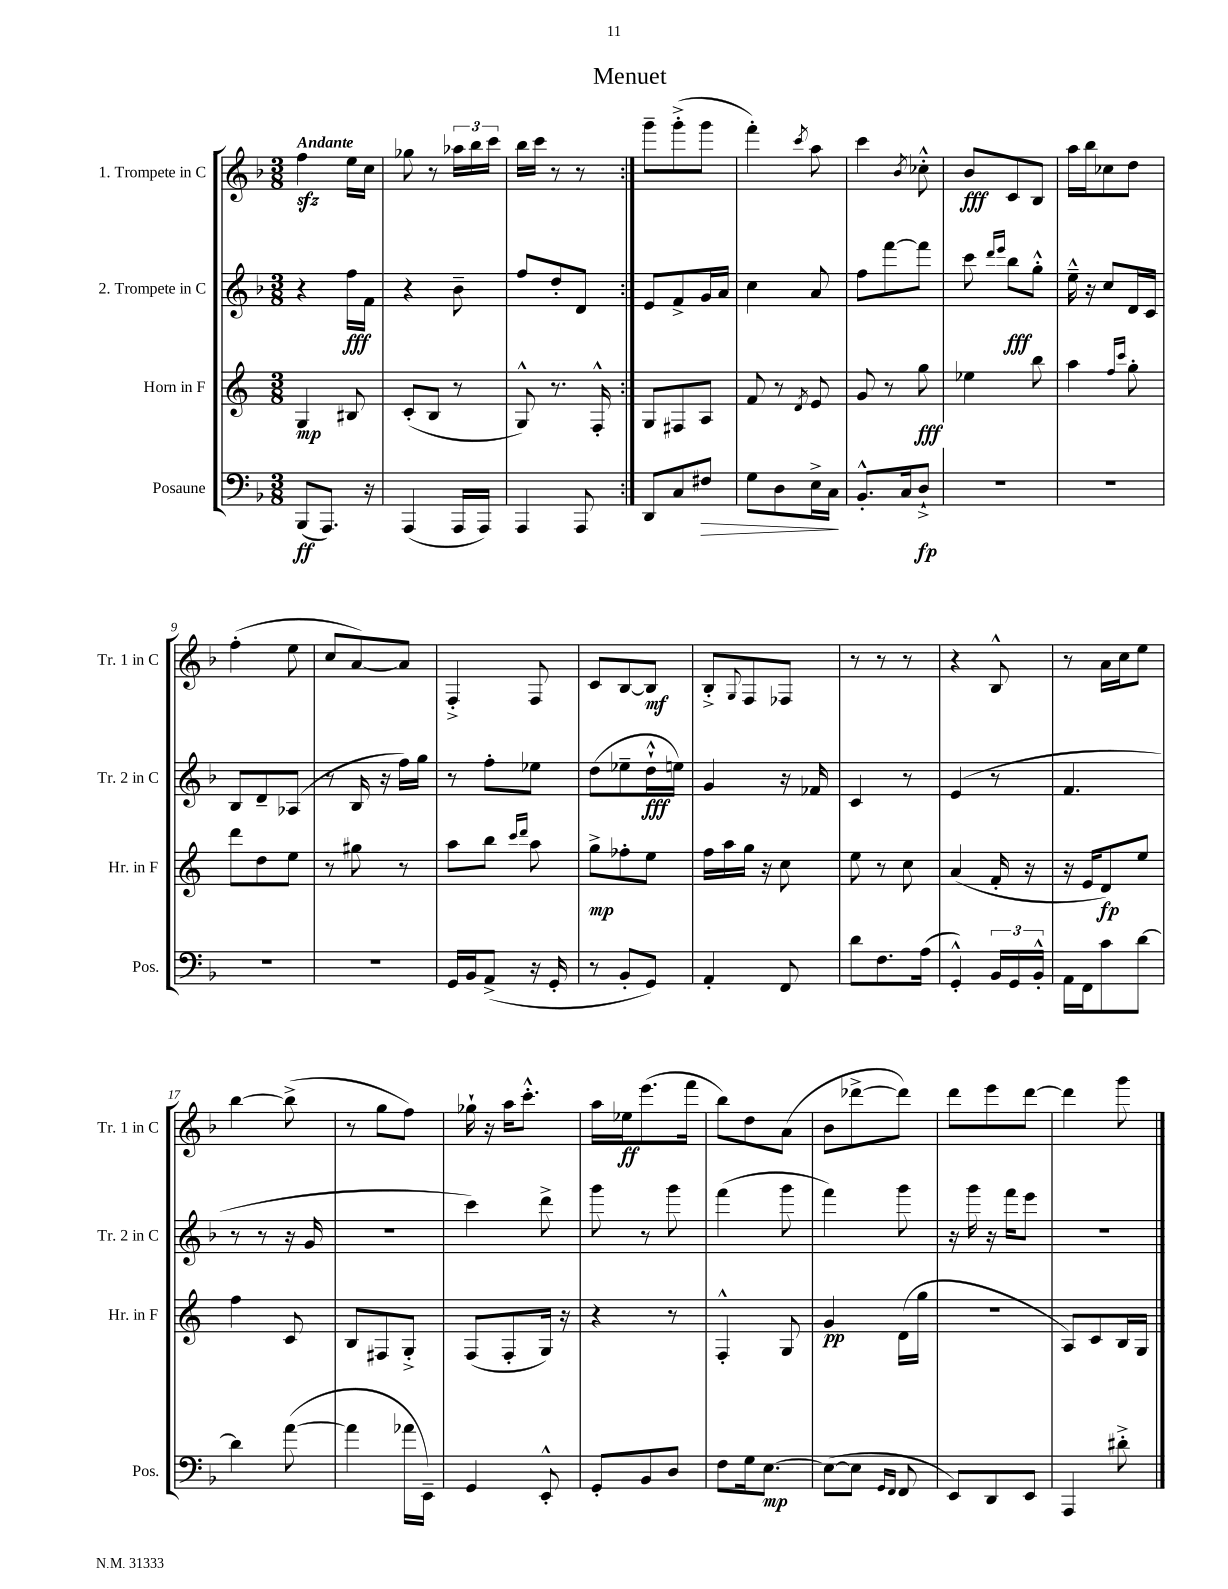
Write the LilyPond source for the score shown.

\header { title = "Menuet" }
<<
\new StaffGroup <<
\new Staff = "s0" \with { instrumentName = "1. Trompete in C" shortInstrumentName = "Tr. 1 in C" } {
    \clef treble \key f \major \numericTimeSignature \time 3/8 \tempo "Andante"
    \repeat volta 2 { f''4\sfz e''16 c''16 |
    ges''8 r8 \tuplet 3/2 { aes''16 bes''16 c'''16 } |
    bes''16 c'''16 r8 r8 | }
    g'''8-- g'''8-.->( g'''8 |
    f'''4-.) \acciaccatura { c'''8 } a''8 |
    c'''4 \acciaccatura { bes'8 } ces''8-.-^ |
    bes'8\fff c'8 bes8 |
    a''16 bes''16 ces''8 d''8 |
    f''4-.( e''8 |
    c''8 a'8~) a'8 |
    f4-.-> f8 |
    c'8 bes8~ bes8\mf |
    bes8-.-> \appoggiatura { g8 } f8 fes8 |
    r8 r8 r8 |
    r4 bes8-^ |
    r8 a'16 c''16 e''8 |
    bes''4~ bes''8->( |
    r8 g''8 f''8) |
    ges''16-! r16 a''16 c'''8.-.-^ |
    a''16 ees''16\ff e'''8.( f'''16 |
    bes''8) d''8 a'8( |
    bes'8 des'''8~-> des'''8) |
    d'''8 e'''8 d'''8~ |
    d'''4 g'''8 \bar "|." |
}
\new Staff = "s1" \with { instrumentName = "2. Trompete in C" shortInstrumentName = "Tr. 2 in C" } {
    \clef treble \key f \major \numericTimeSignature \time 3/8
    \repeat volta 2 { r4 f''16\fff f'16 |
    r4 bes'8-- |
    f''8 d''8-. d'8 | }
    e'8 f'8-> g'16 a'16 |
    c''4 a'8 |
    f''8 f'''8~ f'''8 |
    c'''8 \grace { d'''16 e'''16 } bes''8\fff g''8-.-^ |
    e''16---^ r16 c''8 d'16 c'16 |
    bes8 d'8-- aes8( |
    r8 bes16 r16 f''16) g''16 |
    r8 f''8-. ees''8 |
    d''8( ees''8-- d''16-!-^\fff e''16) |
    g'4 r16 fes'16 |
    c'4 r8 |
    e'4( r8 |
    f'4. |
    r8 r8 r16 g'16 |
    R4. |
    c'''4) d'''8-> |
    g'''8 r8 g'''8 |
    f'''4( g'''8 |
    f'''4) g'''8 |
    r16 g'''16 r16 f'''16 e'''8 |
    R4. \bar "|." |
}
\new Staff = "s2" \with { instrumentName = "Horn in F" shortInstrumentName = "Hr. in F" } {
    \clef treble \key c \major \numericTimeSignature \time 3/8
    \repeat volta 2 { g4\mp bis8 |
    c'8-.( b8 r8 |
    g8-^) r8. f16-.-^ | }
    g8 fis8 a8 |
    f'8 r8 \acciaccatura { d'8 } e'8 |
    g'8 r8 g''8\fff |
    ees''4 b''8 |
    a''4 \grace { f''16 c'''16 } g''8-. |
    d'''8 d''8 e''8 |
    r8 gis''8 r8 |
    a''8 b''8 \grace { c'''16 d'''16 } a''8 |
    g''8->\mp fes''8-. e''8 |
    f''16 a''16 g''16 r16 c''8 |
    e''8 r8 c''8 |
    a'4( f'16-. r16 |
    r16 e'16 d'8\fp) e''8 |
    f''4 c'8 |
    b8 fis8 g8-.-> |
    f8( f8-. g16) r16 |
    r4 r8 |
    f4-.-^ g8 |
    g'4\pp d'16( g''16 |
    R4. |
    a8) c'8 b16 g16 \bar "|." |
}
\new Staff = "s3" \with { instrumentName = "Posaune" shortInstrumentName = "Pos." } {
    \clef bass \key f \major \numericTimeSignature \time 3/8
    \repeat volta 2 { bes,,8\ff( a,,8.) r16 |
    a,,4( a,,16 a,,16) |
    a,,4 a,,8 | }
    d,8 c8 fis8\> |
    g8 d8 e16-> c16\! |
    bes,8.-.-^ c16 d8-!->\fp |
    R4. |
    R4. |
    R4. |
    R4. |
    g,16 bes,16 a,8->( r16 g,16-. |
    r8 bes,8-. g,8) |
    a,4-. f,8 |
    d'8 f8. a16( |
    g,4-.-^) \tuplet 3/2 { bes,16 g,16 bes,16-.-^ } |
    a,16 f,16 c'8 d'8~ |
    d'4 a'8~( |
    a'4 aes'16 e,16--) |
    g,4 e,8-.-^ |
    g,8-. bes,8 d8 |
    f8 g16 e8.~\mp |
    e8~( e8 \grace { g,16 f,16 } f,8 |
    e,8) d,8 e,8 |
    a,,4 dis'8-.-> \bar "|." |
}
>>
>>
